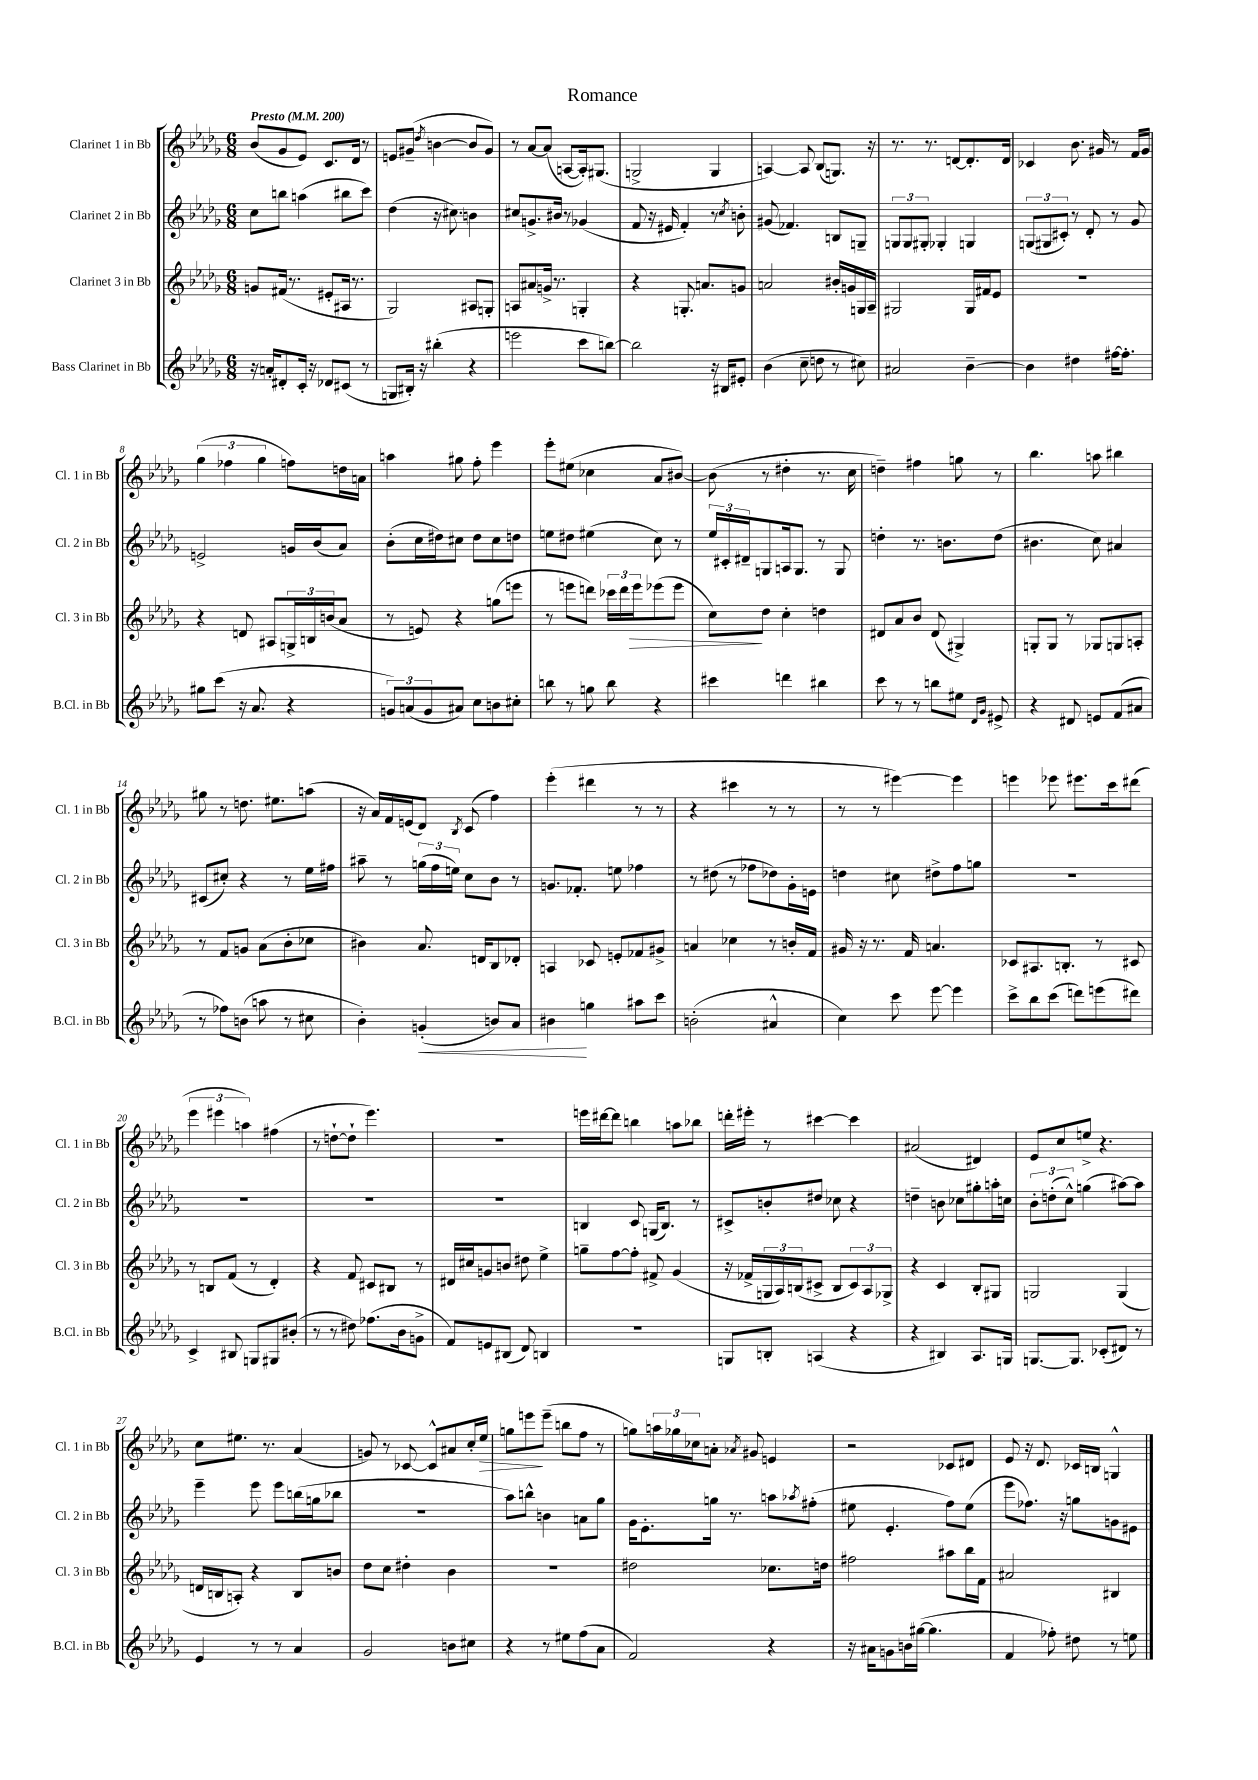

**kern	**kern	**kern	**kern
*staff4	*staff3	*staff2	*staff1
*clefG2	*clefG2	*clefG2	*clefG2
*k[b-e-a-d-g-]	*k[b-e-a-d-g-]	*k[b-e-a-d-g-]	*k[b-e-a-d-g-]
*M6/8	*M6/8	*M6/8	*M6/8
*MM200	*MM200	*MM200	*MM200
16r	8g	8cc	(8b-
16a'	.	.	.
8d#'	(16f#	8bb	8g-
.	8.r	.	.
16c'	.	(4aa	8e-)
16r	.	.	.
8d-	8e#'	.	8.c
(8c#	16A#	8bb#	.
.	8.r	.	16d-
8r	.	8ccc)	8r
=	=	=	=
8G	2G-)	(4dd-	8e
16B#')	.	.	(8g#~
16r	.	.	.
.	.	.	8qdd-
(4bb#'	.	16r	[4b
.	.	8.cc#)	.
4r	8A#	4b	8b]
.	8G'	.	8g#)
=	=	=	=
2eee	8A	8cc#	8r
.	8a#	8.g^	[8a-
.	16g^	.	(8a-]
.	8.r	16b#	.
.	.	8r	[8A
8ccc	4G'	(4g-	16A'])
.	.	.	(8.G#
[8bb)	.	.	.
=	=	=	=
2bb]	4r	8f	2G^
.	.	16r	.
.	.	16e#	.
.	8.G'	4f')	.
.	8.a	.	.
16r	.	8r	4G
16B#	.	.	.
.	.	8qcc	.
8e#'	8g	8b'	.
=	=	=	=
(4b-	2a	(8g#	[4A)
.	.	4.f-)	.
8cc~	.	.	8A]
8dd	.	.	(8B-
8r	16b#'	8B	8.G)
.	16g	.	.
8cc#)	16G	8G~	.
.	16A-~	.	16r
=	=	=	=
2a#	2G#	12G	8.r
.	.	12G	.
.	.	12G#'	.
.	.	.	8.r
.	.	4G-'	.
.	.	.	[8d
[4b-~	16G#	4G	8.d']
.	16f#	.	.
.	8e-	.	.
.	.	.	16d
=	=	=	=
4b-]	2.r	(12G	4c-
.	.	12G#	.
.	.	12c#')	.
4dd#	.	8r	8.b-
.	.	8d-'	.
.	.	.	16g#
[16ff#	.	8r	8r
8.ff#']	.	.	.
.	.	8g-	16f
.	.	.	16g#
=	=	=	=
8gg#	4r	2e^	(6gg-
(8ccc	.	.	.
.	.	.	6ff-
16r	8d	.	.
8.a-	.	.	.
.	.	.	6gg-
.	8A#	.	.
4r	24G^	16g	8ff)
.	24B	.	.
.	.	(16b-	.
.	(24b	.	.
.	8a-	8a-)	16dd
.	.	.	16a
=	=	=	=
12g)	8r	(8b-'	4aa
(12a	.	.	.
.	8e)	16cc	.
12g	.	.	.
.	.	16dd#)	.
8a#)	4r	8cc#	8gg#
8cc	.	8dd#	8ff'
8b	(8gg	8cc#	4eee-
8cc#'	8eee	8dd	.
=	=	=	=
8bb	8r	8ee	8eee-'
8r	8eee	8dd#	(8ee#
8gg	8ddd)	(4ee#	4cc-
8bb	24ccc-	.	.
.	24ddd	.	.
.	24eee	.	.
4r	(8eee-	8cc)	8a-
.	8eee-	8r	[8b#)
=	=	=	=
4ccc#	8cc)	24ee-	(8b#]
.	.	24c#'	.
.	.	24d#~	.
.	8dd-	8G	8r
4ddd	4cc'	16A	4dd#'
.	.	8.G	.
4bb#	4dd	8r	8.r
.	.	8G	.
.	.	.	16cc
=	=	=	=
8ccc	8d#	4dd'	4dd~)
8r	8a-	.	.
8r	8b-	8.r	4ff#
8bb	(8d#	.	.
.	.	8.b	.
8ee#	4G#^)	.	8gg
16qqd-	.	.	.
16qqg-	.	.	.
8e#^	.	(8dd	8r
=	=	=	=
4r	8G'	4.b#	4.bb-
.	8G	.	.
8d#	8r	.	.
8e	8G-	8cc)	8aa
(8f	8G	4a#	4bb#
8a#	8A'	.	.
=	=	=	=
8r	8r	(8c#	8gg#
8ff-)	8f	8cc#')	8r
(8b	8g	4r	8.dd
8aa	(8a-	.	.
.	.	.	8.ee#
8r	8b-'	8r	.
8cc#	8cc-	16ee-	(8aa
.	.	16ff#	.
=	=	=	=
4b-')	4b#)	8aa#~	16r
.	.	.	16a-)
.	.	8r	16f
.	.	.	(16e
(4g'	8.a-	(24gg	8d-)
.	.	24ff	.
.	.	24ee)	.
.	.	.	8qB-
.	.	8cc	(8c
.	16d	.	.
8b)	8B-	8b-	4ff)
8a-	8d-'	8r	.
=	=	=	=
4b#	4A	8.g	(4eee-'
.	.	8.f-'	.
4gg	8c-	.	4ddd#
.	8e'	8ee	.
8aa#	8f-	4ff-	8r
8ccc	8g#^	.	8r
=	=	=	=
(2b'	4a	8r	4r
.	.	(8dd#	.
.	4cc-	8r	4ccc#
.	.	8ff-	.
4a#^^	8r	8dd-)	8r
.	16b'	16g-'	8r
.	16f	16e	.
=	=	=	=
4cc)	16g#	4dd	8r
.	16r	.	.
.	8.r	.	8r
8ccc	.	8cc#	[4eee#)
.	16f	.	.
[8eee-	4.a	8dd#^	.
4eee-]	.	8ff	4eee#]
.	.	8gg	.
=	=	=	=
8ccc^	8c-	2.r	4eee
8bb-	8.A#	.	.
(8ccc	.	.	8eee-
.	8.B'	.	.
8ddd)	.	.	8.eee#
(8eee	8r	.	.
.	.	.	16ccc
8ddd#)	8c#	.	(8ddd#
=	=	=	=
4c^	8r	2.r	6eee-
.	8B	.	.
.	.	.	6eee#
8B#	(8f	.	.
.	.	.	6aa)
8G	8r	.	.
8G#	4d-')	.	(4ff#
(8b#'	.	.	.
=	=	=	=
8r	4r	2.r	8r
8r	.	.	[8dd`
8dd#)	8f	.	8dd`]
(8.ff-	8c#	.	4.eee-)
.	8B#	.	.
16b-	.	.	.
8g^	8r	.	.
=	=	=	=
8f)	16d#	2.r	2.r
.	16cc#	.	.
8e	8g	.	.
(8B#	8b	.	.
8d-)	8dd#	.	.
4B	4ee-^	.	.
=	=	=	=
2.r	8gg~	4B	16eee
.	.	.	[16ddd#
.	[8ff	.	8ddd#]
.	8ff']	8c	4bb
.	8f#^	(16G	.
.	.	8.B)	.
.	(4g-	.	8aa
.	.	8r	8bb-
=	=	=	=
8G	16r	8c#^	16ddd'
.	16f-^	.	16eee#'
8B'	24G	8b'	8r
.	24A-)	.	.
.	(24B	.	.
(4A	8c#^	8dd#	[4ccc#
.	8B	8cc-	.
4r	12c#)	4r	4ccc#]
.	12A-	.	.
.	12G-^	.	.
=	=	=	=
4r	4r	4dd~	(2a#
4B#)	4c	8b	.
.	.	8cc-	.
8.A-	8B-'	8gg#'	4d#)
.	8G#	16aa'	.
16G	.	16cc	.
=	=	=	=
[8.G	2G	12b-'	8e-
.	.	(12dd'	.
.	.	.	8cc
.	.	12cc^^)	.
8.G]	.	.	.
.	.	(4gg	8ee^
(8c-'	.	.	4.r
8d#)	(4G	[8aa#)	.
8r	.	8aa#]	.
=	=	=	=
4e-	16d	4eee-~	8cc
.	16B	.	.
.	8A')	.	8.ee#
8r	4r	8eee-	.
.	.	.	8.r
8r	.	8eee-	.
4a-	8B	(16bb	(4a-
.	.	16gg	.
.	8b	8bb-	.
=	=	=	=
2g-	8dd-	2.r	8g)
.	8cc	.	8r
.	4dd#'	.	[8c-
.	.	.	8c-^^]
8b	4b-	.	8a#
8cc#	.	.	16cc'
.	.	.	16ee-
=	=	=	=
4r	2.r	8aa-)	8gg
.	.	8bb^^	8eee
8r	.	4b	(8eee~
8ee#	.	.	8bb
(8ff	.	8a	8ff
8a-	.	8gg-	8r
=	=	=	=
2f)	2dd#	16g-	8gg)
.	.	8.e-'	.
.	.	.	24aa
.	.	.	24gg-
.	.	.	24cc-
.	.	16gg	8a'
.	.	8.r	.
.	.	.	8qa-
.	.	.	8g#
4r	8.cc-	8aa	4e
.	.	8qaa-	.
.	.	(8ff#'	.
.	16dd	.	.
=	=	=	=
16r	2ff#	8ee#	2r
16a#	.	.	.
8g	.	4.e-'	.
16b	.	.	.
([16gg#	.	.	.
4.gg#]	.	.	.
.	8aa#	8ff)	8c-
.	16bb-	(8ee#	8d#
.	16f	.	.
=	=	=	=
4f	2a#	8eee-	8e-
.	.	8.ff-)	16r
.	.	.	8.d-
8ff-')	.	.	.
.	.	16r	.
8dd#	.	8gg	16c-
.	.	.	16B
8r	4B#	8g	4G^^
8ee	.	8e#	.
==	==	==	==
*-	*-	*-	*-
